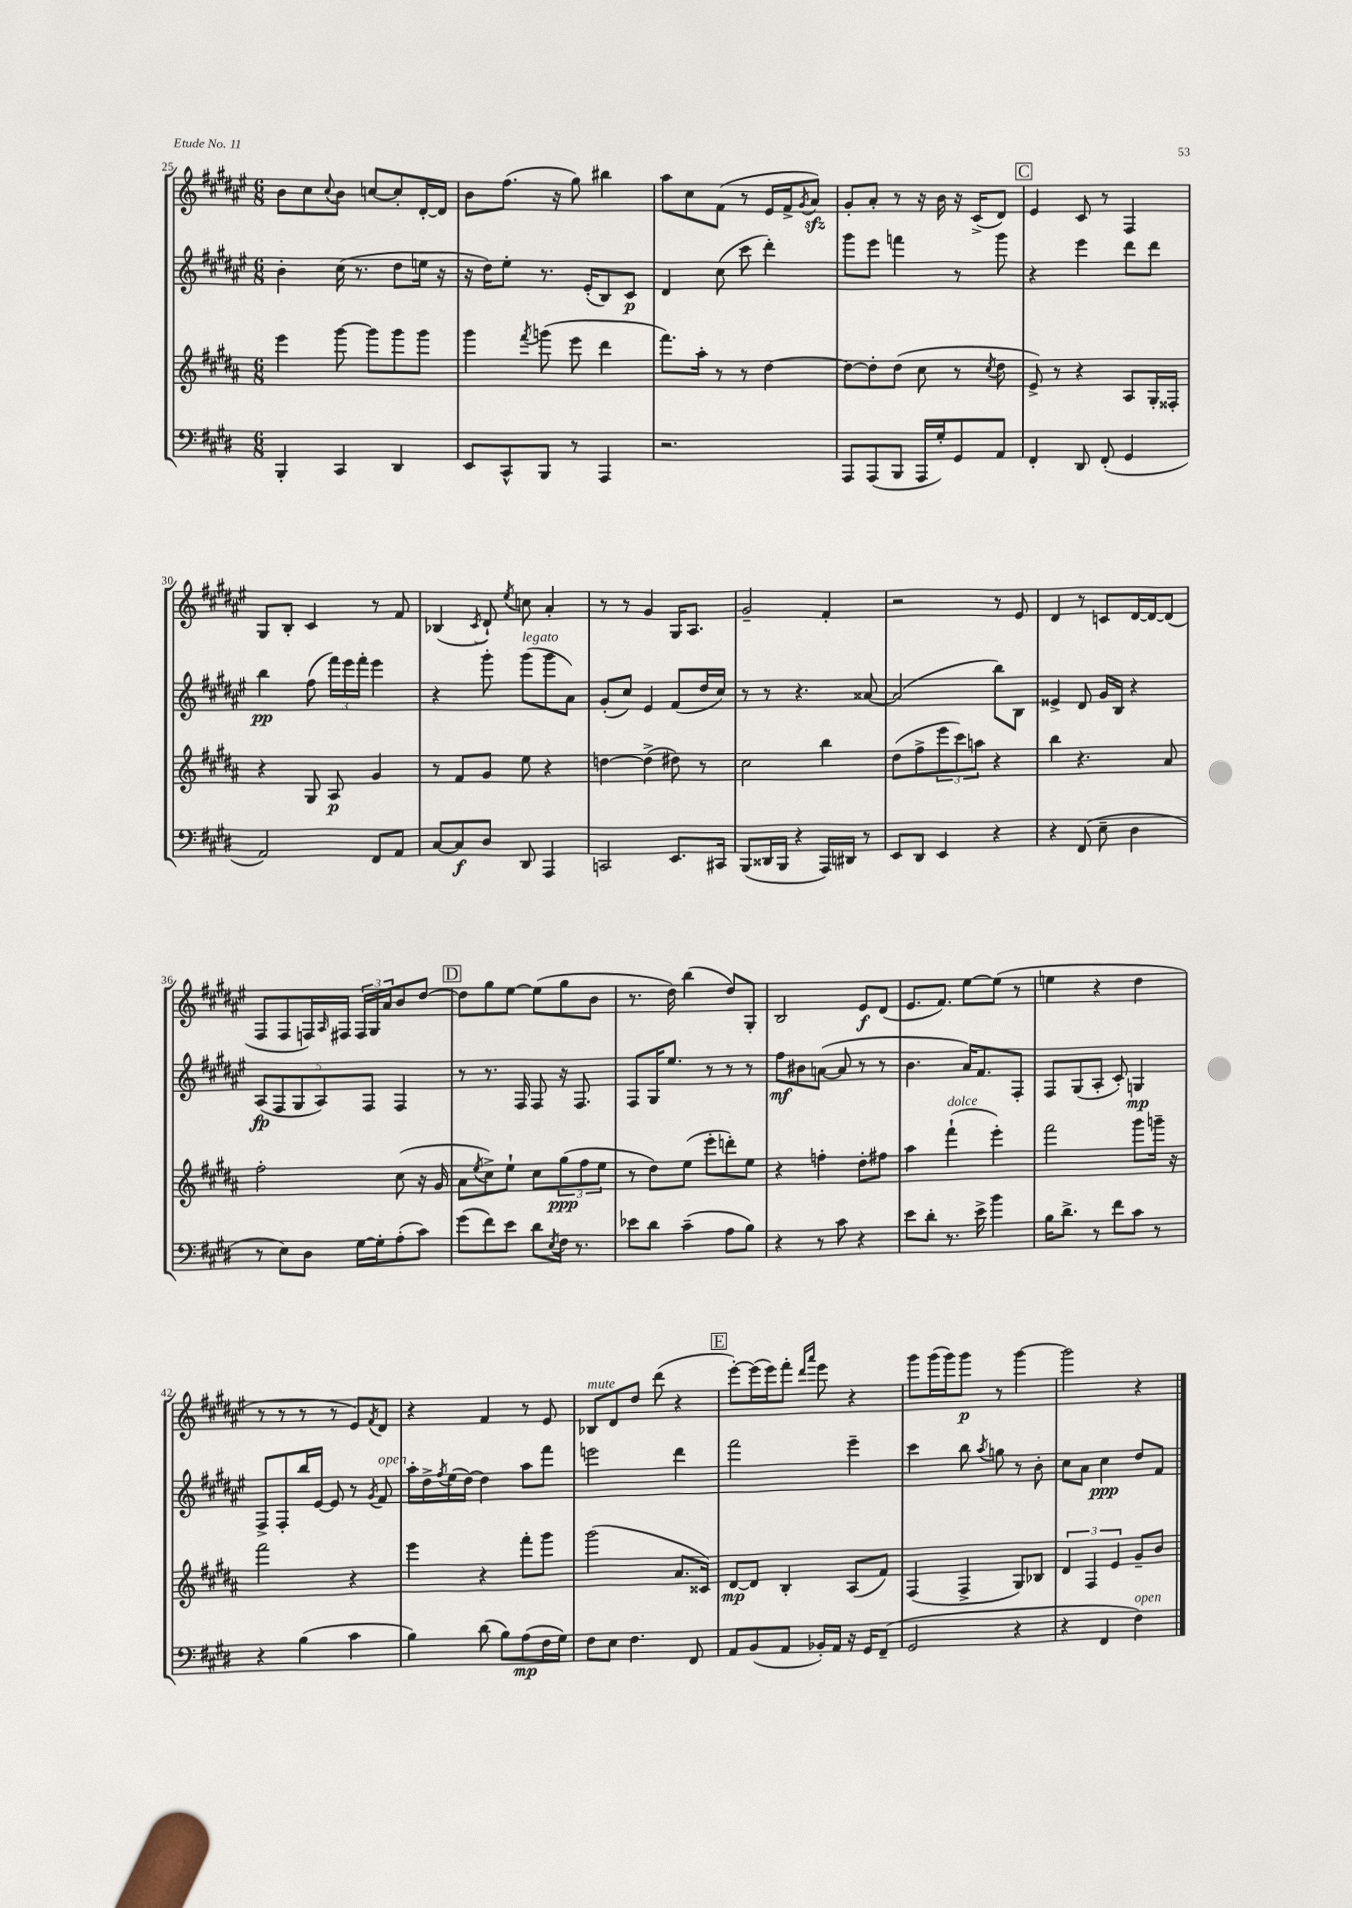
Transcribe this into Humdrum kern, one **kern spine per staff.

**kern	**kern	**kern	**kern
*staff4	*staff3	*staff2	*staff1
*clefF4	*clefG2	*clefG2	*clefG2
*k[f#c#g#d#]	*k[f#c#g#d#a#]	*k[f#c#g#d#a#e#]	*k[f#c#g#d#a#e#]
*M6/8	*M6/8	*M6/8	*M6/8
4BBB'	4eee	4b'	8b
.	.	.	8cc#
.	.	.	8qqcc#
4CC#	[8ggg#	(16cc#	8b
.	.	8.r	.
.	8ggg#]	.	[8cc
4DD#	8ggg#	8dd#	8cc']
.	8ggg#	16ee	[16d#'
.	.	16r	16d#]
=	=	=	=
8EE	4ggg#	16r	8b
.	.	16dd#)	.
8CC#^^	.	8ee#'	(8.ff#
.	8qfff#	.	.
8BBB	(8ggg	8.r	.
.	.	.	16r
8r	8eee	.	8gg#)
.	.	(16e#'	.
4AAA	4ddd#	8B)	4bb#
.	.	8c#	.
=	=	=	=
2.r	8.fff#)	4d#	8aa#
.	.	.	8cc#
.	16aa#'	.	.
.	8r	(8cc#	(8f#
.	8r	8ccc#	8r
.	[4dd#	4ddd#')	16e#
.	.	.	16f#^
.	.	.	8qg#
.	.	.	8a#)
=	=	=	=
8AAA	8dd#_	8ggg#	8g#'
(8AAA	8dd#']	8eee#	8a#'
8BBB	(8dd#	4fff	8r
16AAA	8cc#	.	16r
16G#')	.	.	16b
8GG#	8r	8r	16r
.	.	.	(16c#^
.	8qcc#	.	.
8AA	8dd#	8ggg#	8d#)
=	=	=	=
4FF#'	8e^)	4r	4e#
.	8r	.	.
8DD#	4r	4eee#	8c#
(8FF#'	.	.	8r
4GG#	8A#	8ddd#	4F#
.	16G#'	8ddd#	.
.	16F##'	.	.
=	=	=	=
2AA)	4r	4bb	8G#
.	.	.	8B'
.	8G#	(8ff#	4c#
.	8A#	24fff#)	.
.	.	24eee#	.
.	.	24fff#'	.
8FF#	4g#	4eee#	8r
8AA	.	.	8f#
=	=	=	=
[8C#	8r	4r	(4B-
8C#]	8f#	.	.
.	.	.	8qc#
8D#	8g#	8ggg#'	8d#`)
.	.	.	8qee#
8DD#	8ee	(8ggg#	8cc
4AAA	4r	8ggg#	4a#'
.	.	8a#)	.
=	=	=	=
2CC	[4dd	(8g#'	8r
.	.	8cc#)	8r
.	(4dd^]	4e#	4g#
8.EE	8dd#)	(8f#	16G#
.	.	.	8.A#
.	8r	16dd#	.
16CC#	.	16cc#)	.
=	=	=	=
(8BBB	2cc#	8r	2g#~
16DD##	.	8r	.
16BBB	.	.	.
4r	.	4.r	.
16AAA)	4bb	.	4f#'
16DD#	.	.	.
8r	.	[8a##	.
=	=	=	=
8EE	(8dd#	(2a##]	2r
8DD#	8ff#^	.	.
4EE	12eee	.	.
.	12ccc#)	.	.
.	12aa	.	.
4r	4r	8bb)	8r
.	.	8B	8e#
=	=	=	=
4r	4bb	4e##^	4d#
(8FF#	4.r	8d#	8r
8E~	.	16g#	8c
.	.	16B	.
4D#	.	4r	[16d#
.	.	.	16d#_
.	8a#	.	(8d#]
=	=	=	=
8r	2ff#'	(10A#	8F#
.	.	10F#	.
8E)	.	.	8F#
.	.	10G#	.
8D#	.	.	16F)
.	.	10A#)	.
.	.	.	16qqA#
.	.	.	16F#
[16G#	.	.	24F#
.	.	10F#	.
.	.	.	24G#
16G#']	.	.	.
.	.	.	24a#
(8A'	(8cc#	4F#	8b
8c#)	16r	.	[8dd#
.	16g#	.	.
=	=	=	=
(8g#	8a#	8r	8dd#]
.	8qee	.	.
8f#)	8cc#^)	8.r	8gg#
8e	8ee`	.	[8ee#
.	.	16F#	.
8d#	8cc#	8F#	(8ee#]
8qE	.	.	.
16F#	(12gg#	16r	8gg#
8.r	.	8.F#	.
.	12ff#	.	.
.	.	.	8b
.	12ee	.	.
=	=	=	=
8e-	8r	8F#	8.r
8d#	8dd#)	16G#	.
.	.	8.ee#	16dd#)
(4c#~	(8ee	.	(4bb
.	8eee'	8r	.
8A	8ddd')	8r	8dd#)
8B)	8ee	8r	8G#'
=	=	=	=
4r	4r	8ff#	2B
.	.	8b#	.
8r	4ff'	([8a	.
8c#	.	8a]	.
4r	8dd#'	8r	8e#
.	8ff#	8r	(8d#
=	=	=	=
8e	4aa#	4.b	8.e#
8d#'	.	.	.
.	.	.	8.f#)
8.r	(4fff#`	.	.
.	.	16a#)	[8ee#
16e^	.	8.f#	.
4b	4eee')	.	(8ee#]
.	.	8F#'	8r
=	=	=	=
16B	2fff#	8F#	4ee
8.d#^	.	.	.
.	.	(8G#	.
8r	.	8A#'	4r
8f#	.	8c#')	.
8c#	8ggg#	4G	4dd#
8r	16ggg~	.	.
.	16r	.	.
=	=	=	=
4r	2fff#	8F#^	8r
.	.	8F#'	8r
(4B	.	16bb	8r
.	.	[16e#	.
.	.	8e#]	8r
4c#	4r	8r	8e#)
.	.	8qg#	8qf#
.	.	8f#	8d#
=	=	=	=
4B)	4eee	16aa#'	4r
.	.	16dd#^	.
.	.	8qff#	.
.	.	(16ee#	.
.	.	[16dd#)	.
(8d#	4r	4dd#]	4f#
8B)	.	.	.
(8A	8fff#'	8aa#	8r
16F#	8ggg#	8fff#	8e#
16G#)	.	.	.
=	=	=	=
8F#	(2ggg#	2eee	8B-
8E	.	.	8d#
4.F#	.	.	8dd#
.	.	.	(8ddd#
.	8.a#	4ddd#	4r
8FF#	.	.	.
.	16c##)	.	.
=	=	=	=
8AA	[8d#	2fff#	[8eee#')
(8BB	8d#]	.	(16eee#]
.	.	.	16eee#)
8AA	4B'	.	8fff#'
.	.	.	16qqddd#
.	.	.	16qqaaa#
16BB-')	.	.	8eee#
16AA	.	.	.
16r	(8A#	4eee#~	4r
16GG#	.	.	.
(8FF#~	8f#)	.	.
=	=	=	=
2GG#	(4F#	4ccc#	8ggg#
.	.	.	(16ggg#
.	.	.	16ggg#)
.	4F#^	8bb	8ggg#
.	.	8qaa#	.
.	.	8gg	8r
4r	8G#)	8r	[4ggg#
.	8B-	8b'	.
=	=	=	=
4r	6d#	8cc#	2ggg#]
.	.	8a#	.
.	6F#	.	.
4FF#	.	4cc#	.
.	6e	.	.
4F#)	8g#~	8dd#	4r
.	8b	8f#	.
==	==	==	==
*-	*-	*-	*-
